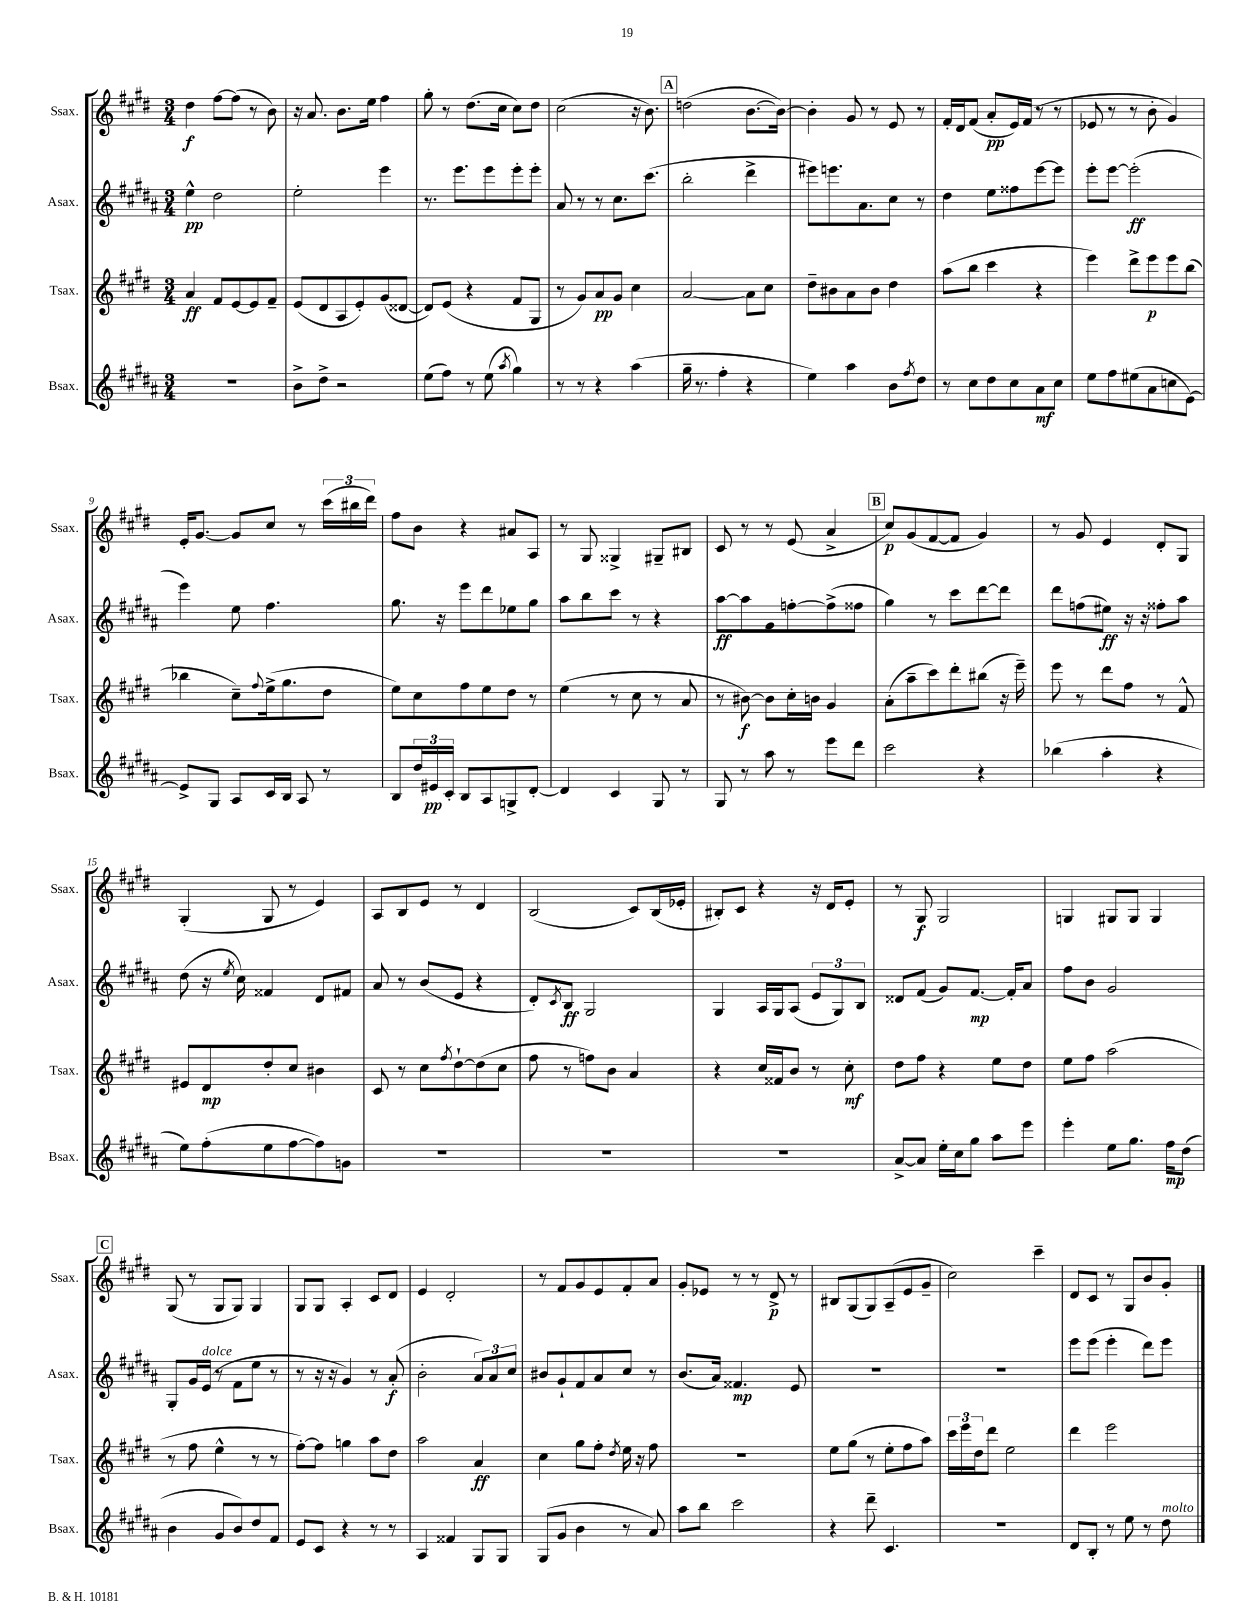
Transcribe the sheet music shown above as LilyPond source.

<<
\new StaffGroup <<
\new Staff = "s0" \with { instrumentName = "Ssax." shortInstrumentName = "Ssax." } {
    \clef treble \key e \major \numericTimeSignature \time 3/4
    dis''4\f fis''8~ fis''8( r8 b'8) |
    r16 a'8. b'8. e''16 fis''4 |
    gis''8-. r8 dis''8.( cis''16 cis''8) dis''8 |
    cis''2( r16 b'8.) |
    \mark \markup { \box "A" } d''2( b'8.~ b'16~) |
    b'4-. gis'8 r8 e'8 r8 |
    fis'16-. dis'16 fis'8( a'8-.\pp e'16) fis'16( r8 r8 |
    ees'8 r8 r8 b'8-. gis'4) |
    e'16-. gis'8.~ gis'8 cis''8 r8 \tuplet 3/2 { cis'''16( bis''16 dis'''16) } |
    fis''8 b'8 r4 ais'8 a8 |
    r8 gis8 gisis4-> gis8-- bis8 |
    cis'8 r8 r8 e'8( a'4-> |
    \mark \markup { \box "B" } cis''8\p) gis'8( fis'8~ fis'8 gis'4) |
    r8 gis'8 e'4 dis'8-. gis8 |
    gis4-.( gis8 r8 e'4) |
    a8 b8 e'8 r8 dis'4 |
    b2( cis'8) b16( ees'16-. |
    bis8-.) cis'8 r4 r16 dis'16 e'8-. |
    r8 gis8\f gis2 |
    g4 gis8 gis8 gis4 |
    \mark \markup { \box "C" } gis8( r8 gis8 gis8) gis4 |
    gis8 gis8 a4-. cis'8 dis'8 |
    e'4 dis'2-. |
    r8 fis'8 gis'8 e'8 fis'8-. a'8 |
    gis'8-. ees'8 r8 r8 dis'8->\p r8 |
    bis8 gis8( gis8) a8--( e'8 gis'8-- |
    cis''2) cis'''4-- |
    dis'8 cis'8 r8 gis8 b'8 gis'8-. \bar "|." |
}
\new Staff = "s1" \with { instrumentName = "Asax." shortInstrumentName = "Asax." } {
    \clef treble \key b \major \numericTimeSignature \time 3/4
    e''4-^\pp dis''2 |
    e''2-. e'''4 |
    r8. e'''8. e'''8 e'''8-. e'''8-. |
    ais'8 r8 r8 cis''8. cis'''8.( |
    \mark \markup { \box "A" } b''2-. dis'''4-> |
    eis'''8) e'''8. ais'8. cis''8 r8 |
    dis''4 e''8 fisis''8 e'''8~ e'''8 |
    e'''8-. e'''8~ e'''2-.\ff( |
    e'''4) e''8 fis''4. |
    gis''8. r16 e'''8 dis'''8 ees''8 gis''8 |
    ais''8 b''8 cis'''8 r8 r4 |
    ais''8~\ff ais''8 gis'8 f''8~-. f''8->( fisis''8 |
    \mark \markup { \box "B" } gis''4) r8 cis'''8 dis'''8~ dis'''8 |
    dis'''8 f''8( eis''8\ff) r16 r16 fisis''8-. ais''8 |
    dis''8( r16 \acciaccatura { e''8 } cis''16) fisis'4 dis'8 fis'8 |
    ais'8 r8 b'8( e'8 r4 |
    dis'8-.) \acciaccatura { cis'8 } b8\ff gis2 |
    gis4 ais16 gis16 ais8( \tuplet 3/2 { e'8 gis8) b8 } |
    disis'8 fis'8( gis'8) fis'8.~\mp fis'16-. ais'8 |
    fis''8 b'8 gis'2 |
    \mark \markup { \box "C" } gis8-. gis'16 e'16^\markup { \italic "dolce" }( r8 fis'8 e''8 r8 |
    r8 r16 r16 gis'4) r8 ais'8-.\f( |
    b'2-. \tuplet 3/2 { ais'8) ais'8 cis''8 } |
    bis'8 gis'8-! fis'8 ais'8 cis''8 r8 |
    b'8.( ais'16) fisis'4.\mp e'8 |
    R2. |
    R2. |
    e'''8 e'''8( e'''4-. dis'''8) e'''8 \bar "|." |
}
\new Staff = "s2" \with { instrumentName = "Tsax." shortInstrumentName = "Tsax." } {
    \clef treble \key e \major \numericTimeSignature \time 3/4
    a'4\ff fis'8 e'8~ e'8 fis'8-- |
    e'8( dis'8 a8 e'8-.) gis'8( disis'8~ |
    disis'8) e'8( r4 fis'8 gis8 |
    r8 gis'8) a'8\pp gis'8 cis''4 |
    \mark \markup { \box "A" } a'2~ a'8 cis''8 |
    dis''8-- bis'8 a'8 bis'8 dis''4 |
    a''8( b''8 cis'''4 r4 |
    e'''4) dis'''8-> e'''8\p e'''8 b''8( |
    bes''4 cis''8--) \appoggiatura { fis''8 } e''16->( gis''8. dis''8 |
    e''8) cis''8 fis''8 e''8 dis''8 r8 |
    e''4( r8 cis''8 r8 a'8 |
    r8 bis'8~\f) bis'8 cis''16-. b'16 gis'4 |
    \mark \markup { \box "B" } a'8-.( a''8-- cis'''8) dis'''8-. bis''8( r16 e'''16--) |
    e'''8 r8 dis'''8 fis''8 r8 fis'8-^ |
    eis'8 dis'8\mp dis''8-. cis''8 bis'4 |
    cis'8 r8 cis''8 \acciaccatura { fis''8 } dis''8~-! dis''8( cis''8 |
    fis''8 r8 f''8) b'8 a'4 |
    r4 cis''16 fisis'16 b'8 r8 cis''8-.\mf |
    dis''8 fis''8 r4 e''8 dis''8 |
    e''8 fis''8 a''2( |
    \mark \markup { \box "C" } r8 fis''8 e''4-^ r8 r8 |
    fis''8~-.) fis''8 g''4 a''8 dis''8 |
    a''2 a'4\ff |
    cis''4 gis''8 fis''8-. \acciaccatura { dis''8 } e''16 r16 fis''8 |
    R2. |
    e''8 gis''8( r8 e''8-. fis''8 a''8) |
    \tuplet 3/2 { cis'''16 e'''16 dis''16 } dis'''8 e''2 |
    dis'''4 e'''2 \bar "|." |
}
\new Staff = "s3" \with { instrumentName = "Bsax." shortInstrumentName = "Bsax." } {
    \clef treble \key b \major \numericTimeSignature \time 3/4
    R2. |
    b'8-> dis''8-> r2 |
    e''8( fis''8) r8 e''8( \acciaccatura { ais''8 } gis''4) |
    r8 r8 r4 ais''4( |
    \mark \markup { \box "A" } gis''16-- r8. fis''4-. r4 |
    e''4) ais''4 b'8 \acciaccatura { fis''8 } dis''8 |
    r8 cis''8 dis''8 cis''8 ais'8\mf cis''8 |
    e''8 fis''8 eis''8( ais'8 c''8 e'8~) |
    e'8-> gis8 ais8 cis'16 b16 ais8 r8 |
    b8 \tuplet 3/2 { dis''16 eis'16\pp cis'16-. } b8 ais8 g8-> dis'8~-. |
    dis'4 cis'4 gis8 r8 |
    gis8 r8 ais''8 r8 e'''8 dis'''8 |
    \mark \markup { \box "B" } cis'''2 r4 |
    bes''4( ais''4-. r4 |
    e''8) fis''8-.( e''8 fis''8~ fis''8) g'8 |
    R2. |
    R2. |
    R2. |
    ais'8~-> ais'8 e''16-. cis''16 gis''8 ais''8 e'''8 |
    e'''4-. e''8 gis''8. fis''16\mp dis''8( |
    \mark \markup { \box "C" } b'4 gis'8 b'8) dis''8 fis'8 |
    e'8 cis'8 r4 r8 r8 |
    ais4 fisis'4 gis8 gis8 |
    gis8( gis'8 b'4 r8 ais'8) |
    ais''8 b''8 cis'''2 |
    r4 dis'''8-- cis'4. |
    R2. |
    dis'8 b8-. r8 e''8 r8 dis''8^\markup { \italic "molto" } \bar "|." |
}
>>
>>
